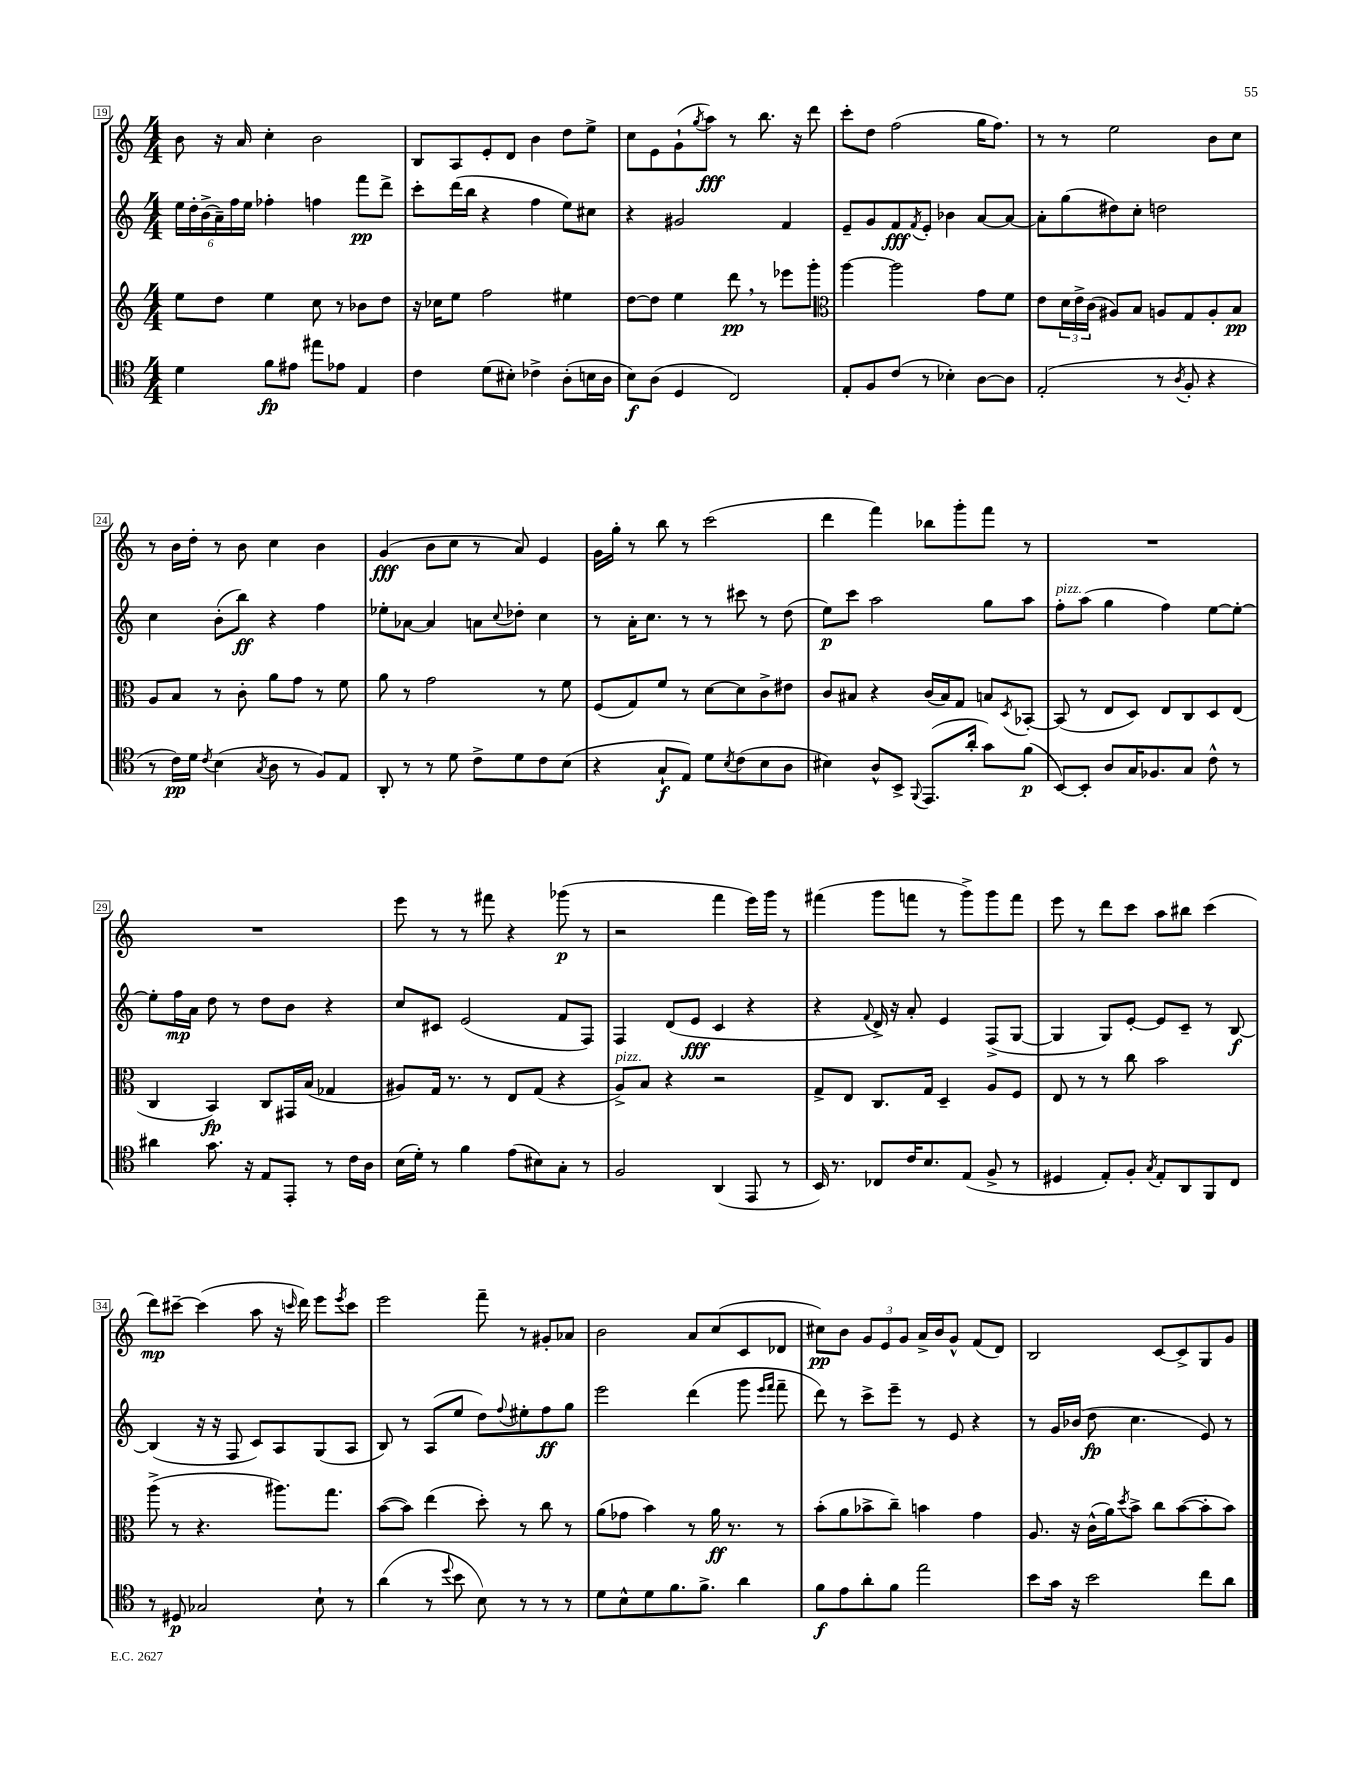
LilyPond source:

<<
\new StaffGroup <<
\new Staff = "s0" {
    \clef treble \key c \major \numericTimeSignature \time 4/4
    b'8 r16 a'16 c''4-. b'2 |
    b8 a8 e'8-. d'8 b'4 d''8 e''8-> |
    c''8 e'8 g'8-!( \acciaccatura { g''8 } a''8\fff) r8 b''8. r16 d'''8 |
    c'''8-. d''8 f''2( g''16 f''8.) |
    r8 r8 e''2 b'8 c''8 |
    r8 b'16 d''16-. r8 b'8 c''4 b'4 |
    g'4\fff( b'8 c''8 r8 a'8) e'4 |
    g'16 g''16-. r8 b''8 r8 c'''2( |
    d'''4 f'''4) bes''8 g'''8-. f'''8 r8 |
    R1 |
    R1 |
    e'''8 r8 r8 fis'''8 r4 ges'''8\p( r8 |
    r2 f'''4 e'''16) g'''16 r8 |
    fis'''4( g'''8 f'''8 r8 g'''8->) g'''8 f'''8 |
    e'''8 r8 d'''8 c'''8 a''8 bis''8 c'''4( |
    d'''8\mp) cis'''8~-- cis'''4( a''8 r16 \grace { c'''16 } d'''16) e'''8 \acciaccatura { e'''8 } c'''8 |
    e'''2 f'''8-- r8 gis'8-. aes'8 |
    b'2 a'8 c''8( c'8 des'8 |
    cis''8\pp) b'8 \tuplet 3/2 { g'8 e'8 g'8 } a'16-> b'16 g'8-^ f'8( d'8) |
    b2 c'8~ c'8-> g8 g'8 \bar "|." |
}
\new Staff = "s1" {
    \clef treble \key c \major \numericTimeSignature \time 4/4
    \tuplet 6/4 { e''16 d''16-. b'16->( a'16--) f''16 e''16 } fes''4-. f''4 f'''8\pp d'''8-> |
    c'''8-. d'''16( b''16 r4 f''4 e''8) cis''8 |
    r4 gis'2 f'4 |
    e'8-- g'8 f'8\fff \acciaccatura { f'8 } e'8-. bes'4 a'8~ a'8~ |
    a'8-. g''8( dis''8) c''8-. d''2 |
    c''4 b'8-.( b''8\ff) r4 f''4 |
    ees''8-. aes'8~ aes'4 a'8 \appoggiatura { c''8 } des''8-. c''4 |
    r8 a'16-. c''8. r8 r8 cis'''8 r8 d''8( |
    e''8\p) c'''8 a''2 g''8 a''8 |
    f''8-.^\markup { \italic "pizz." } a''8( g''4 f''4) e''8~ e''8~-. |
    e''8-. f''16\mp a'16 d''8 r8 d''8 b'8 r4 |
    c''8 cis'8 e'2( f'8 f8) |
    f4 d'8( e'8\fff c'4 r4 |
    r4 \appoggiatura { f'8 } d'16->) r16 a'8-. e'4 f8->( g8~ |
    g4 g8) e'8~-. e'8 c'8-- r8 b8~\f |
    b4( r16 r16 f8 c'8) a8 g8( a8 |
    b8) r8 a8( e''8 d''8) \appoggiatura { f''8 } eis''8-. f''8\ff g''8 |
    e'''2 d'''4( g'''8 \grace { e'''16 f'''16 } f'''8-- |
    d'''8) r8 c'''8-> e'''8-- r8 e'8 r4 |
    r8 g'16 bes'16( d''8\fp c''4. e'8) r8 \bar "|." |
}
\new Staff = "s2" {
    \clef treble \key c \major \numericTimeSignature \time 4/4
    e''8 d''8 e''4 c''8 r8 bes'8 d''8 |
    r16 ces''16 e''8 f''2 eis''4 |
    d''8~ d''8 e''4 d'''8\pp \breathe r8 ees'''8 g'''8-. |
    \clef alto a''4~ a''2 g'8 f'8 |
    e'8 \tuplet 3/2 { d'16 e'16-> c'16( } ais8) b8 a8 g8 a8-. b8\pp |
    a8 b8 r8 c'8-. a'8 g'8 r8 f'8 |
    a'8 r8 g'2 r8 f'8 |
    f8( g8) f'8 r8 d'8~ d'8 c'8-> eis'8 |
    c'8 bis8 r4 c'16( bis16) g8 b8 \acciaccatura { d8 } bes,8~-. |
    bes,8( r8 e8 d8) e8 c8 d8 e8( |
    c4 b,4\fp) c8 gis,16 b16( ges4 |
    ais8) g16 r8. r8 e8 g8( r4 |
    a8->^\markup { \italic "pizz." }) b8 r4 r2 |
    g8-> e8 c8. g16 d4-- a8 f8 |
    e8 r8 r8 c''8 b'2 |
    a''8->( r8 r4. ais''8.) g''8. |
    b'8~( b'8) e''4( d''8-.) r8 c''8 r8 |
    a'8( ges'8 b'4) r8 a'16\ff r8. r8 |
    b'8-.( a'8 bes'8-> c''8--) b'4 g'4 |
    a8. r16 c'16-^( a'16) \acciaccatura { d''8 } b'8-> c''8 b'8~( b'8-. b'8) \bar "|." |
}
\new Staff = "s3" {
    \clef tenor \key c \major \numericTimeSignature \time 4/4
    d'4 f'8\fp eis'8 eis''8 ees'8 e4 |
    c'4 d'8( bis8-.) ces'4-> a8-.( b16 a16 |
    b8\f) a8( d4 c2) |
    e8-. f8 c'8( r8 bes4-.) a8~ a8 |
    e2-.( r8 \acciaccatura { a8 } f8-. r4 |
    r8 c'16\pp) d'16 \acciaccatura { c'8 } b4( \acciaccatura { g8 } a8 r8 f8) e8 |
    a,8-. r8 r8 d'8 c'8-> d'8 c'8 b8( |
    r4 g8-!\f e8) d'8 \acciaccatura { b8 } c'8( b8 a8 |
    bis4) a8-^ b,8-> \appoggiatura { f,8 } e,8.( a'16-. g'8) f'8\p( |
    b,8~) b,8-. a8 g16 fes8. g8 c'8-^ r8 |
    ais'4 g'8. r16 e8 e,8-. r8 c'16 a16 |
    b16( d'16-.) r8 f'4 e'8( bis8) g8-. r8 |
    f2 a,4( e,8 r8 |
    b,16) r8. ces8 c'16 b8. e8( f8-> r8 |
    dis4 e8-.) f8-. \acciaccatura { g8 } e8-. a,8 f,8 c8 |
    r8 dis8\p ges2 b8-! r8 |
    a'4( r8 \appoggiatura { d''8 } b'8 b8) r8 r8 r8 |
    d'8 b8-^ d'8 f'8. f'8.-> a'4 |
    f'8\f e'8 a'8-. f'8 e''2 |
    b'8 g'16 r16 b'2 c''8 a'8 \bar "|." |
}
>>
>>
\layout { \context { \Score currentBarNumber = #19 \override BarNumber.stencil = #(make-stencil-boxer 0.1 0.3 ly:text-interface::print) } }
